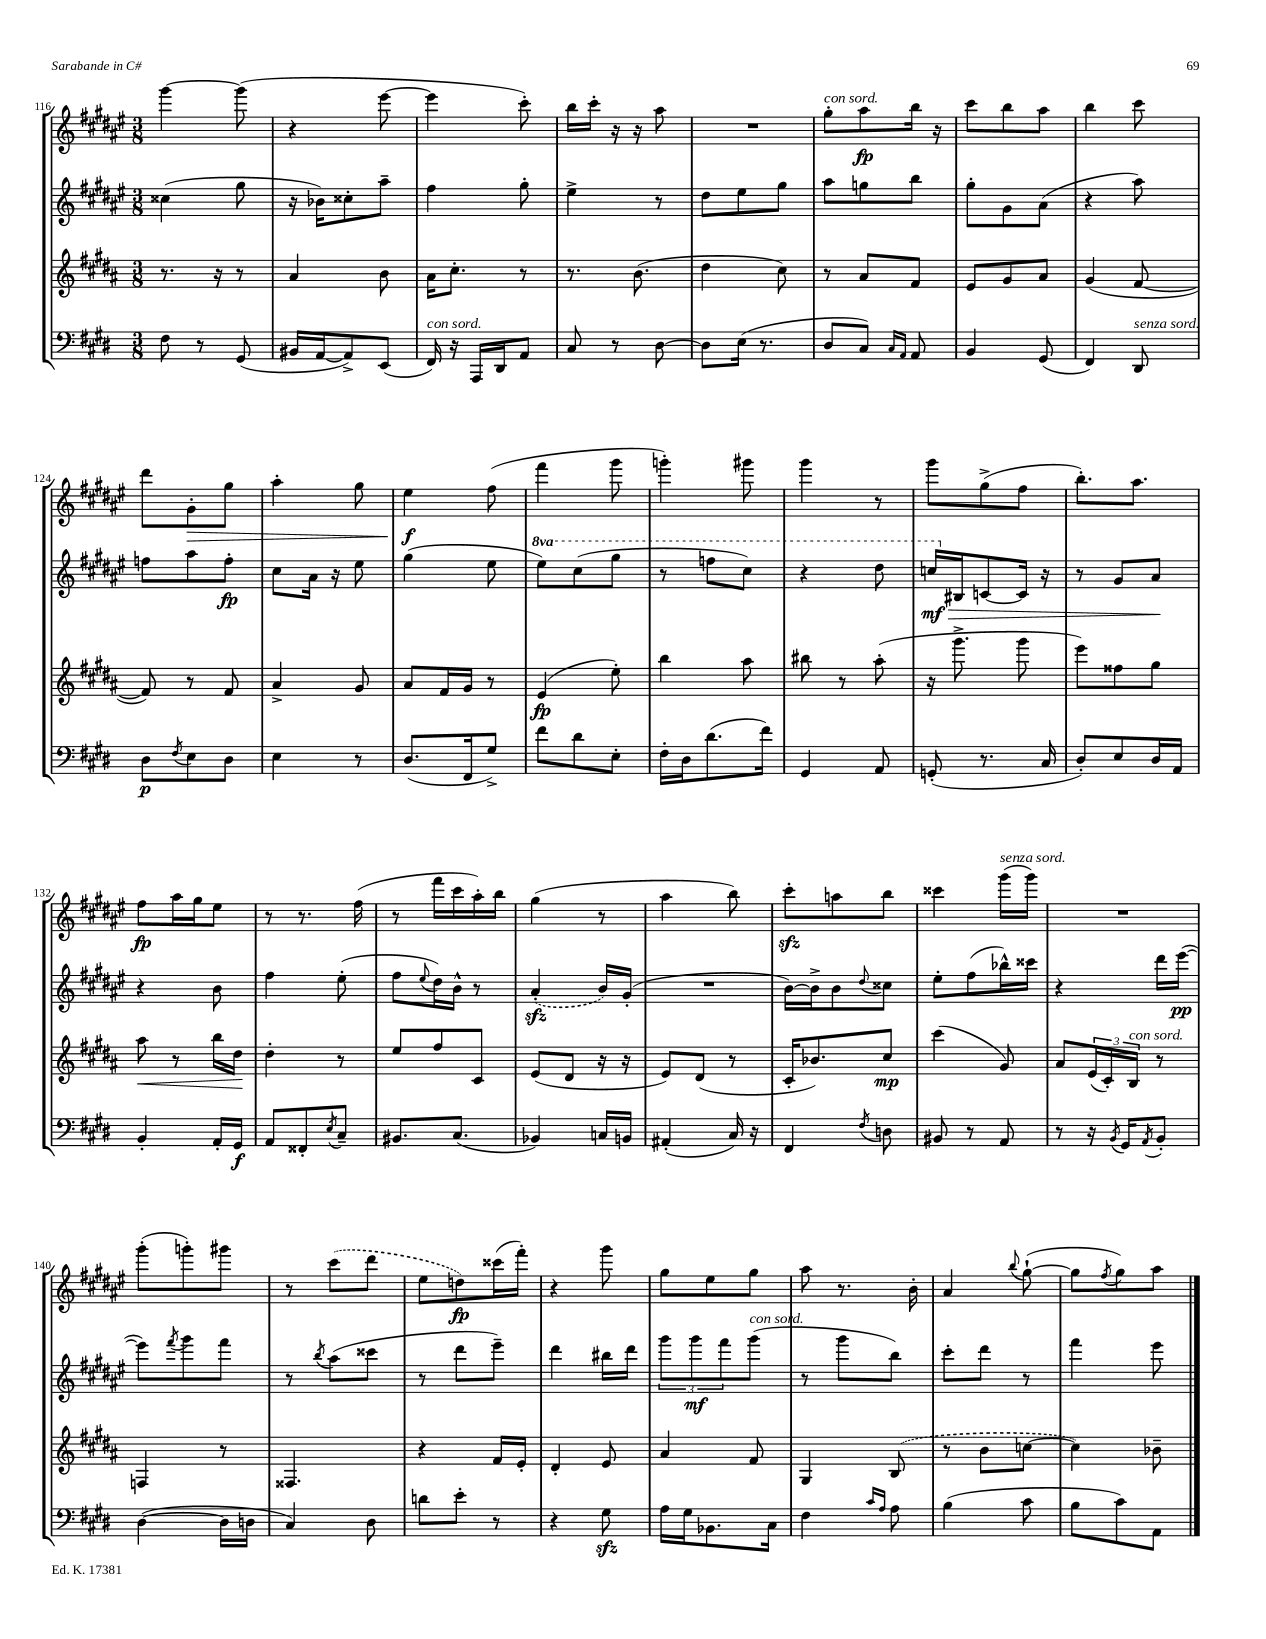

**kern	**dynam	**kern	**dynam	**kern	**dynam	**kern	**dynam
*part4	*part4	*part3	*part3	*part2	*part2	*part1	*part1
*staff4	*staff4	*staff3	*staff3	*staff2	*staff2	*staff1	*staff1
*clefF4	*	*clefG2	*	*clefG2	*	*clefG2	*
*k[f#c#g#d#]	*	*k[f#c#g#d#a#]	*	*k[f#c#g#d#a#e#]	*	*k[f#c#g#d#a#e#]	*
*M3/8	*	*M3/8	*	*M3/8	*	*M3/8	*
=116	=116	=116	=116	=116	=116	=116	=116
8F#\	.	8.r	.	(4cc##X\	.	[4ggg#\	.
8r	.	.	.	.	.	.	.
.	.	16r	.	.	.	.	.
(8GG#/	.	8r	.	8gg#\	.	(8ggg#\]	.
=117	=117	=117	=117	=117	=117	=117	=117
16BB#X/LL	.	4a#/	.	16r	.	4r	.
[16AA/J	.	.	.	16b-X\KL)	.	.	.
8AA^/])	.	.	.	8cc##X'\	.	.	.
(8EE/J	.	8b\	.	8aa#~\J	.	[8eee#\	.
=118	=118	=118	=118	=118	=118	=118	=118
!LO:TX:a:i:t=con sord.	!	!	!	!	!	!	!
16FF#/)	.	16a#\KL	.	4ff#\	.	4eee#\]	.
16r	.	8.cc#'\J	.	.	.	.	.
16AAA/LL	.	.	.	.	.	.	.
16DD#/J	.	.	.	.	.	.	.
8AA/J	.	8r	.	8gg#'\	.	8ccc#'\)	.
=119	=119	=119	=119	=119	=119	=119	=119
8C#/	.	8.r	.	4ee#^\	.	16bb\LL	.
.	.	.	.	.	.	16ccc#'\JJ	.
8r	.	.	.	.	.	16r	.
.	.	(8.b\	.	.	.	16r	.
[8D#\	.	.	.	8r	.	8aa#\	.
=120	=120	=120	=120	=120	=120	=120	=120
8D#\L]	.	4dd#\	.	8dd#\L	.	4.r	.
(16E\Jk	.	.	.	8ee#\	.	.	.
8.r	.	.	.	.	.	.	.
.	.	8cc#\)	.	8gg#\J	.	.	.
=121	=121	=121	=121	=121	=121	=121	=121
!	!	!	!	!	!	!LO:TX:a:i:t=con sord.	!
8D#/L	.	8r	.	8aa#\L	.	8gg#'\L	.
8C#/J)	.	8a#/L	.	8ggn\	.	8aa#\	fp
16qqC#/LL	.	.	.	.	.	.	.
16qqAA/JJ	.	.	.	.	.	.	.
8AA/	.	8f#/J	.	8bb\J	.	16bb\Jk	.
.	.	.	.	.	.	16r	.
=122	=122	=122	=122	=122	=122	=122	=122
4BB/	.	8e/L	.	8gg#'\L	.	8ccc#\L	.
.	.	8g#/	.	8g#\	.	8bb\	.
(8GG#/	.	8a#/J	.	(8a#\J	.	8aa#\J	.
=123	=123	=123	=123	=123	=123	=123	=123
4FF#/)	.	(4g#/	.	4r	.	4bb\	.
!LO:TX:a:i:t=senza sord.	!	!	!	!	!	!	!
8DD#/	.	[8f#/	.	8aa#\)	.	8ccc#\	.
!!LO:LB:g=z
=124	=124	=124	=124	=124	=124	=124	=124
8D#\L	p	8f#/])	.	8ffn\L	.	8ddd#\L	.
8qF#/	.	.	.	.	.	.	.
!	!	!	!	!	!	!	!LO:HP:b
8E\	.	8r	.	8aa#\	.	8g#'\	>
8D#\J	.	8f#/	.	8ff'\J	fp	8gg#\J	.
=125	=125	=125	=125	=125	=125	=125	=125
4E\	.	4a#^/	.	8cc#\L	.	4aa#'\	.
.	.	.	.	16a#\Jk	.	.	.
.	.	.	.	16r	.	.	.
8r	.	8g#/	.	8ee#\	.	8gg#\	.
=126	=126	=126	=126	=126	=126	=126	=126
(8.D#/L	.	8a#/L	.	(4gg#\	.	4ee#\	f
.	.	16f#/L	.	.	.	.	.
16FF#/k	.	16g#/JJ	.	.	.	.	.
8G#^/J)	.	8r	.	8ee#\	.	(8ff#\	]
=127	=127	=127	=127	=127	=127	=127	=127
*	*	*	*	*8va	*	*	*
8f#\L	.	(4e/	fp	8eee#\L)	.	4fff#\	.
8d#\	.	.	.	(8ccc#\	.	.	.
8E'\J	.	8ee'\)	.	8ggg#\J	.	8ggg#\	.
=128	=128	=128	=128	=128	=128	=128	=128
16F#'\LL	.	4bb\	.	8r	.	4gggn'\)	.
16D#\J	.	.	.	.	.	.	.
(8.d#\	.	.	.	8fffn\L	.	.	.
.	.	8aa#\	.	8ccc#\J)	.	8ggg#X\	.
16f#\Jk)	.	.	.	.	.	.	.
=129	=129	=129	=129	=129	=129	=129	=129
4GG#/	.	8bb#X\	.	4r	.	4ggg#\	.
.	.	8r	.	.	.	.	.
8AA/	.	(8aa#'\	.	8ddd#\	.	8r	.
=130	=130	=130	=130	=130	=130	=130	=130
!	!	!	!	!	!LO:HP:b	!	!
(8GGn'/	.	16r	.	16cccn/LL	> mf	8ggg#\L	.
*	*	*	*	*X8va	*	*	*
.	.	8.ggg#^\	.	16B#X/J	.	.	.
8.r	.	.	.	[8cn/	.	(8gg#^\	.
.	.	8ggg#\	.	16c/Jk]	.	8ff#\J	.
16C#/	.	.	.	16r	.	.	.
=131	=131	=131	=131	=131	=131	=131	=131
8D#'/L)	.	8eee\L)	.	8r	.	8.bb'\L)	.
8E/	.	8ff##X\	.	8g#/L	.	.	.
.	.	.	.	.	.	8.aa#\J	.
16D#/L	.	8gg#\J	.	8a#/J	.	.	.
16AA/JJ	.	.	.	.	.	.	.
.	.	.	.	.	]	.	.
!!LO:LB:g=z
=132	=132	=132	=132	=132	=132	=132	=132
!	!	!	!LO:HP:b	!	!	!	!
4BB'/	.	8aa#\	<	4r	.	8ff#\L	fp
.	.	8r	.	.	.	16aa#\L	.
.	.	.	.	.	.	16gg#\J	.
16AA'/LL	.	16bb\LL	.	8b\	.	8ee#\J	.
16GG#/JJ	f	16dd#\JJ	.	.	.	.	.
.	.	.	[	.	.	.	.
=133	=133	=133	=133	=133	=133	=133	=133
8AA/L	.	4dd#'\	.	4ff#\	.	8r	.
8FF##X'/	.	.	.	.	.	8.r	.
8qE/	.	.	.	.	.	.	.
8C#~/J	.	8r	.	(8ee#'\	.	.	.
.	.	.	.	.	.	(16ff#\	.
=134	=134	=134	=134	=134	=134	=134	=134
8.BB#X/L	.	8ee/L	.	8ff#\L	.	8r	.
.	.	.	.	8qqee#/	.	.	.
.	.	8ff#/	.	16dd#\L)	.	16fff#\LL	.
(8.C#/J	.	.	.	16b^^\JJ	.	16ccc#\	.
.	.	8c#/J	.	8r	.	16aa#'\)	.
.	.	.	.	.	.	16bb\JJ	.
=135	=135	=135	=135	=135	=135	=135	=135
4BB-X/)	.	(8e/L	.	(4a#zz'/	.	(4gg#\	.
.	.	8d#/J	.	.	.	.	.
16Cn/LL	.	16r	.	16b/LL)	.	8r	.
16BBn/JJ	.	16r	.	(16g#'/JJ	.	.	.
=136	=136	=136	=136	=136	=136	=136	=136
(4AA#X'/	.	8e/L)	.	4.r	.	4aa#\	.
.	.	(8d#/J	.	.	.	.	.
16C#/)	.	8r	.	.	.	8bb\)	.
16r	.	.	.	.	.	.	.
=137	=137	=137	=137	=137	=137	=137	=137
4FF#/	.	16c#'/KL	.	[16b\LL)	.	8ccc#zz'\L	.
.	.	8.b-X/)	.	16b^\J]	.	.	.
.	.	.	.	8b\	.	8aan\	.
8qF#/	.	.	.	8qqdd#/	.	.	.
8Dn\	.	8cc#/J	mp	8cc##X\J	.	8bb\J	.
=138	=138	=138	=138	=138	=138	=138	=138
8BB#X/	.	(4ccc#\	.	8ee#'\L	.	4ccc##X\	.
8r	.	.	.	(8ff#\	.	.	.
!	!	!	!	!	!	!LO:TX:a:i:t=senza sord.	!
8AA/	.	8g#/)	.	16bb-X^^\L)	.	(16ggg#\LL	.
.	.	.	.	16ccc##X\JJ	.	16ggg#\JJ)	.
=139	=139	=139	=139	=139	=139	=139	=139
8r	.	8a#/L	.	4r	.	4.r	.
16r	.	(24e/L	.	.	.	.	.
.	.	24c#'/)	.	.	.	.	.
8qBB/	.	.	.	.	.	.	.
16GG#/KL	.	.	.	.	.	.	.
!	!	!LO:TX:a:i:t=con sord.	!	!	!	!	!
.	.	24B/JJ	.	.	.	.	.
8qAA/	.	.	.	.	.	.	.
8BB'/J	.	8r	.	16ddd#\LL	.	.	.
.	.	.	.	([16eee#\JJ	pp	.	.
!!LO:LB:g=z
=140	=140	=140	=140	=140	=140	=140	=140
([4D#\	.	4Fn/	.	8eee#\L])	.	(8ggg#'\L	.
.	.	.	.	8qfff#/	.	.	.
.	.	.	.	8ggg#\	.	8gggn'\)	.
16D#\LL]	.	8r	.	8fff#\J	.	8ggg#X\J	.
16Dn\JJ	.	.	.	.	.	.	.
=141	=141	=141	=141	=141	=141	=141	=141
4C#/)	.	4.F##X/	.	8r	.	8r	.
.	.	.	.	8qbb/	.	.	.
.	.	.	.	(8aa#\L	.	(8ccc#\L	.
8D#\	.	.	.	8ccc##X\J	.	8ddd#\J	.
=142	=142	=142	=142	=142	=142	=142	=142
8dn\L	.	4r	.	8r	.	8ee#\L	.
8e'\J	.	.	.	8ddd#\L	.	8ddn\)	fp
8r	.	16f#/LL	.	8eee#~\J)	.	(16ccc##X\L	.
.	.	16e'/JJ	.	.	.	16fff#'\JJ)	.
=143	=143	=143	=143	=143	=143	=143	=143
4r	.	4d#'/	.	4ddd#\	.	4r	.
8G#zz\	.	8e/	.	16bb#X\LL	.	8ggg#\	.
.	.	.	.	16ddd#\JJ	.	.	.
=144	=144	=144	=144	=144	=144	=144	=144
16A\LL	.	4a#/	.	12ggg#\L	.	8gg#\L	.
16G#\J	.	.	.	.	.	.	.
.	.	.	.	12ggg#\	mf	.	.
8.BB-X\	.	.	.	.	.	8ee#\	.
.	.	.	.	12fff#\	.	.	.
!	!	!	!	!LO:TX:a:i:t=con sord.	!	!	!
.	.	8f#/	.	(8ggg#\J	.	8gg#\J	.
16C#\Jk	.	.	.	.	.	.	.
=145	=145	=145	=145	=145	=145	=145	=145
4F#\	.	4G#/	.	8r	.	8aa#\	.
.	.	.	.	8ggg#\L	.	8.r	.
16qqc#/LL	.	.	.	.	.	.	.
16qqA/JJ	.	.	.	.	.	.	.
8A\	.	(8B/	.	8bb\J)	.	.	.
.	.	.	.	.	.	16b'\	.
=146	=146	=146	=146	=146	=146	=146	=146
(4B\	.	8r	.	8ccc#'\L	.	4a#/	.
.	.	8b\L	.	8ddd#\J	.	.	.
.	.	.	.	.	.	8qqbb/	.
8c#\	.	[8ccn\J	.	8r	.	([8gg#`\	.
=147	=147	=147	=147	=147	=147	=147	=147
8B\L	.	4cc\])	.	4fff#\	.	8gg#\L]	.
.	.	.	.	.	.	8qff#/	.
8c#\)	.	.	.	.	.	8gg#\)	.
8AA\J	.	8b-X~\	.	8eee#\	.	8aa#\J	.
==	==	==	==	==	==	==	==
*-	*-	*-	*-	*-	*-	*-	*-
